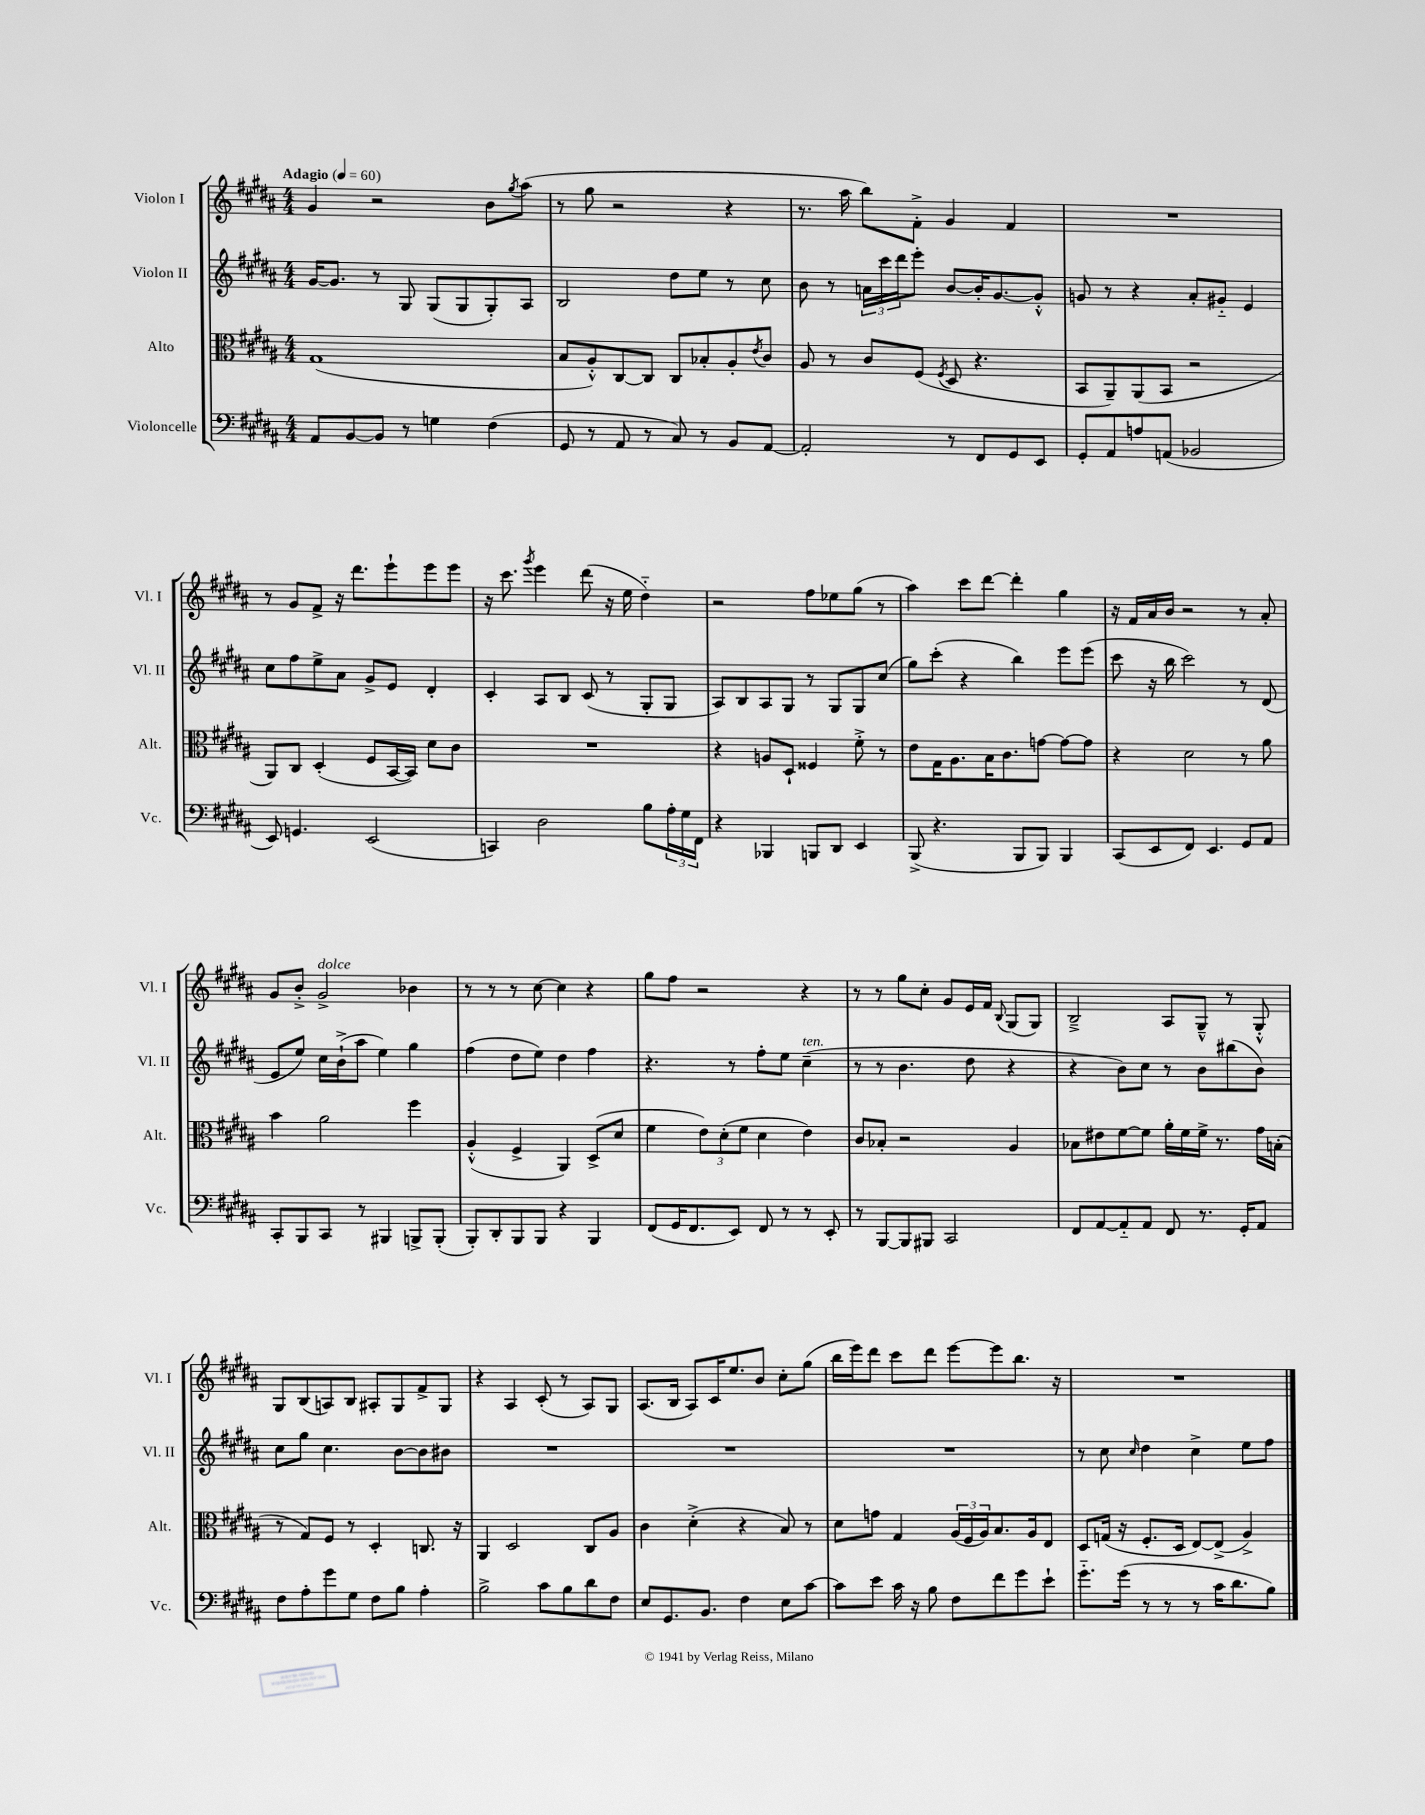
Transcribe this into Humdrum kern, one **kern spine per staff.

**kern	**kern	**kern	**kern
*staff4	*staff3	*staff2	*staff1
*clefF4	*clefC3	*clefG2	*clefG2
*k[f#c#g#d#a#]	*k[f#c#g#d#a#]	*k[f#c#g#d#a#]	*k[f#c#g#d#a#]
*M4/4	*M4/4	*M4/4	*M4/4
*MM60	*MM60	*MM60	*MM60
8AA#	(1G#	[16g#	4g#
.	.	8.g#]	.
[8BB	.	.	.
8BB]	.	8r	2r
8r	.	8G#	.
4G	.	(8G#	.
.	.	8G#	.
(4F#	.	8G#')	8b
.	.	.	8qgg#
.	.	8A#	(8aa#
=	=	=	=
8GG#	8B	2B	8r
8r	8A#'^^)	.	8gg#
8AA#	[8C#	.	2r
8r	8C#]	.	.
8C#)	8C#	8dd#	.
8r	8B-'	8ee	.
8BB	8A#'	8r	4r
.	8qe	.	.
[8AA#	8c#	8cc#	.
=	=	=	=
2AA#']	8A#	8b	8.r
.	8r	8r	.
.	.	.	16aa#
.	8c#	24a	8bb)
.	.	24ccc#	.
.	.	24ddd#	.
.	(8F#	8eee'	8f#'^
.	8qF#	.	.
8r	8D#	[8b	4g#
8FF#	4.r	16b']	.
.	.	[8.g#	.
8GG#	.	.	4f#
8EE	.	8g#'^^]	.
=	=	=	=
8GG#'	8BB	8g	1r
8AA#	8AA#~)	8r	.
8A	(8AA#	4r	.
(8AA	8BB	.	.
2BB-	2r	8a#'	.
.	.	8g#'~	.
.	.	4e	.
=	=	=	=
8EE)	8AA#)	8cc#	8r
4.GG	8C#	8ff#	8g#
.	(4D#'	8ee^	8f#^
.	.	8a#	16r
.	.	.	8.ddd#
(2EE	8F#	8g#^	.
.	[16BB	8e	8eee`
.	16BB])	.	.
.	8d#	4d#'	8eee
.	8c#	.	8eee
=	=	=	=
4CC)	1r	4c#'	16r
.	.	.	8.ccc#
.	.	.	8qggg#
2D#	.	8A#	4eee
.	.	8B	.
.	.	(8c#	(8ddd#
.	.	8r	16r
.	.	.	16ee
8B	.	8G#'	4dd#'~)
24A#'	.	8G#	.
24G#	.	.	.
24FF#	.	.	.
=	=	=	=
4r	4r	8A#)	2r
.	.	8B	.
4BBB-	8A	8A#	.
.	8D#`	8G#	.
8BBB	4F##	8r	8ff#
8DD#	.	8G#	8ee-
4EE	8f#'^	8G#	(8gg#
.	8r	(8cc#	8r
=	=	=	=
(8BBB^	8e	8gg#)	4aa#)
4.r	16G#	(8ccc#'	.
.	8.A#	.	.
.	.	4r	8ccc#
.	16B	.	[8ddd#
.	8.c#	.	.
8BBB	.	4bb)	4ddd#']
8BBB)	[8g	.	.
4BBB	8g_	8eee	4gg#
.	8g]	(8eee	.
=	=	=	=
(8CC#	4r	8ccc#	16r
.	.	.	16f#
8EE	.	16r	16a#
.	.	16bb	16b
8FF#)	2d#	2ccc#)	2r
4.EE	.	.	.
8GG#	8r	8r	8r
8AA#	8a#	(8d#	8a#'
=	=	=	=
8CC#'	4b	8e	8g#
8BBB	.	8ee)	8b'^
8CC#	2a#	16cc#	2g#^
.	.	(16b`^	.
8r	.	8aa#	.
4BBB#	.	4ee)	.
8BBB^	4ff#	4gg#	4b-
(8BBB'	.	.	.
=	=	=	=
8BBB')	(4A#'^^	(4ff#	8r
8DD#'	.	.	8r
8BBB	4F#^	8dd#	8r
8BBB	.	8ee)	[8cc#
4r	4AA#)	4dd#	4cc#]
4BBB	(8D#^	4ff#	4r
.	8d#	.	.
=	=	=	=
(8FF#	4f#	4.r	8gg#
16GG#	.	.	8ff#
8.FF#	.	.	.
.	12e)	.	2r
.	(12d#'	.	.
8EE)	.	8r	.
.	12f#	.	.
8FF#	4d#	8ff#'	.
8r	.	8ee	.
8r	4e)	(4cc#~	4r
8EE'	.	.	.
=	=	=	=
8r	8c#	8r	8r
[8BBB	8B-'	8r	8r
8BBB]	2r	4.b	8gg#
8BBB#	.	.	8cc#'
2CC#	.	.	8g#
.	.	8dd#	16e
.	.	.	16f#
.	.	.	8qqB
.	4A#	4r	(8G#
.	.	.	8G#)
=	=	=	=
8FF#	8B-	4r	2B~^
[8AA#	8e#	.	.
8AA#'~]	[8f#	8b)	.
8AA#	8f#]	8cc#	.
8FF#	16a#'	8r	8A#
.	16f#	.	.
8.r	16f#^	8b	8G#~^^
.	8.r	.	.
.	.	(8bb#	8r
16GG#'	.	.	.
8AA#	16g#	8b)	8G#'^^
.	(16B'	.	.
=	=	=	=
8F#	8r	8cc#	8G#
8A#'	8G#)	8gg#	(8B
8g#	8F#	4.cc#	8A)
8G#	8r	.	8B
8F#	4D#'	.	8A#'
8B	.	[8b	8G#
4A#'	8.C	8b]	8f#^
.	.	8b#	8G#
.	16r	.	.
=	=	=	=
2B^	4AA#	1r	4r
.	2D#	.	4A#
8c#	.	.	(8c#'
8B	.	.	8r
8d#	8C#	.	8A#)
8F#	8A#	.	8G#
=	=	=	=
8E	4c#	1r	(8.A#
8.GG#	.	.	.
.	.	.	16B
.	(4d#'^	.	8A#)
8.BB	.	.	.
.	.	.	16c#
.	.	.	8.ee
4F#	4r	.	.
.	.	.	8b
8E	8B)	.	8cc#'
[8c#	8r	.	(8gg#
=	=	=	=
8c#]	8d#	1r	16bb
.	.	.	16eee)
8e	8g	.	8ddd#
16c#	4G#	.	8ccc#
16r	.	.	.
8B	.	.	8ddd#
8F#	(24A#	.	[8eee
.	24F#	.	.
.	24A#)	.	.
8f#	8.B	.	8eee]
8g#	.	.	8.bb
.	16A#	.	.
8e`	8E	.	.
.	.	.	16r
=	=	=	=
8.g#'~	8D#	8r	1r
.	(16G	8cc#	.
(16g#	16r	.	.
.	.	16qqcc#	.
8r	8.F#'	4dd#	.
8r	.	.	.
.	16D#	.	.
8r	[8E)	4cc#^	.
16c#	(8E^]	.	.
8.d#	.	.	.
.	4A#^)	8ee	.
8B)	.	8ff#	.
==	==	==	==
*-	*-	*-	*-
